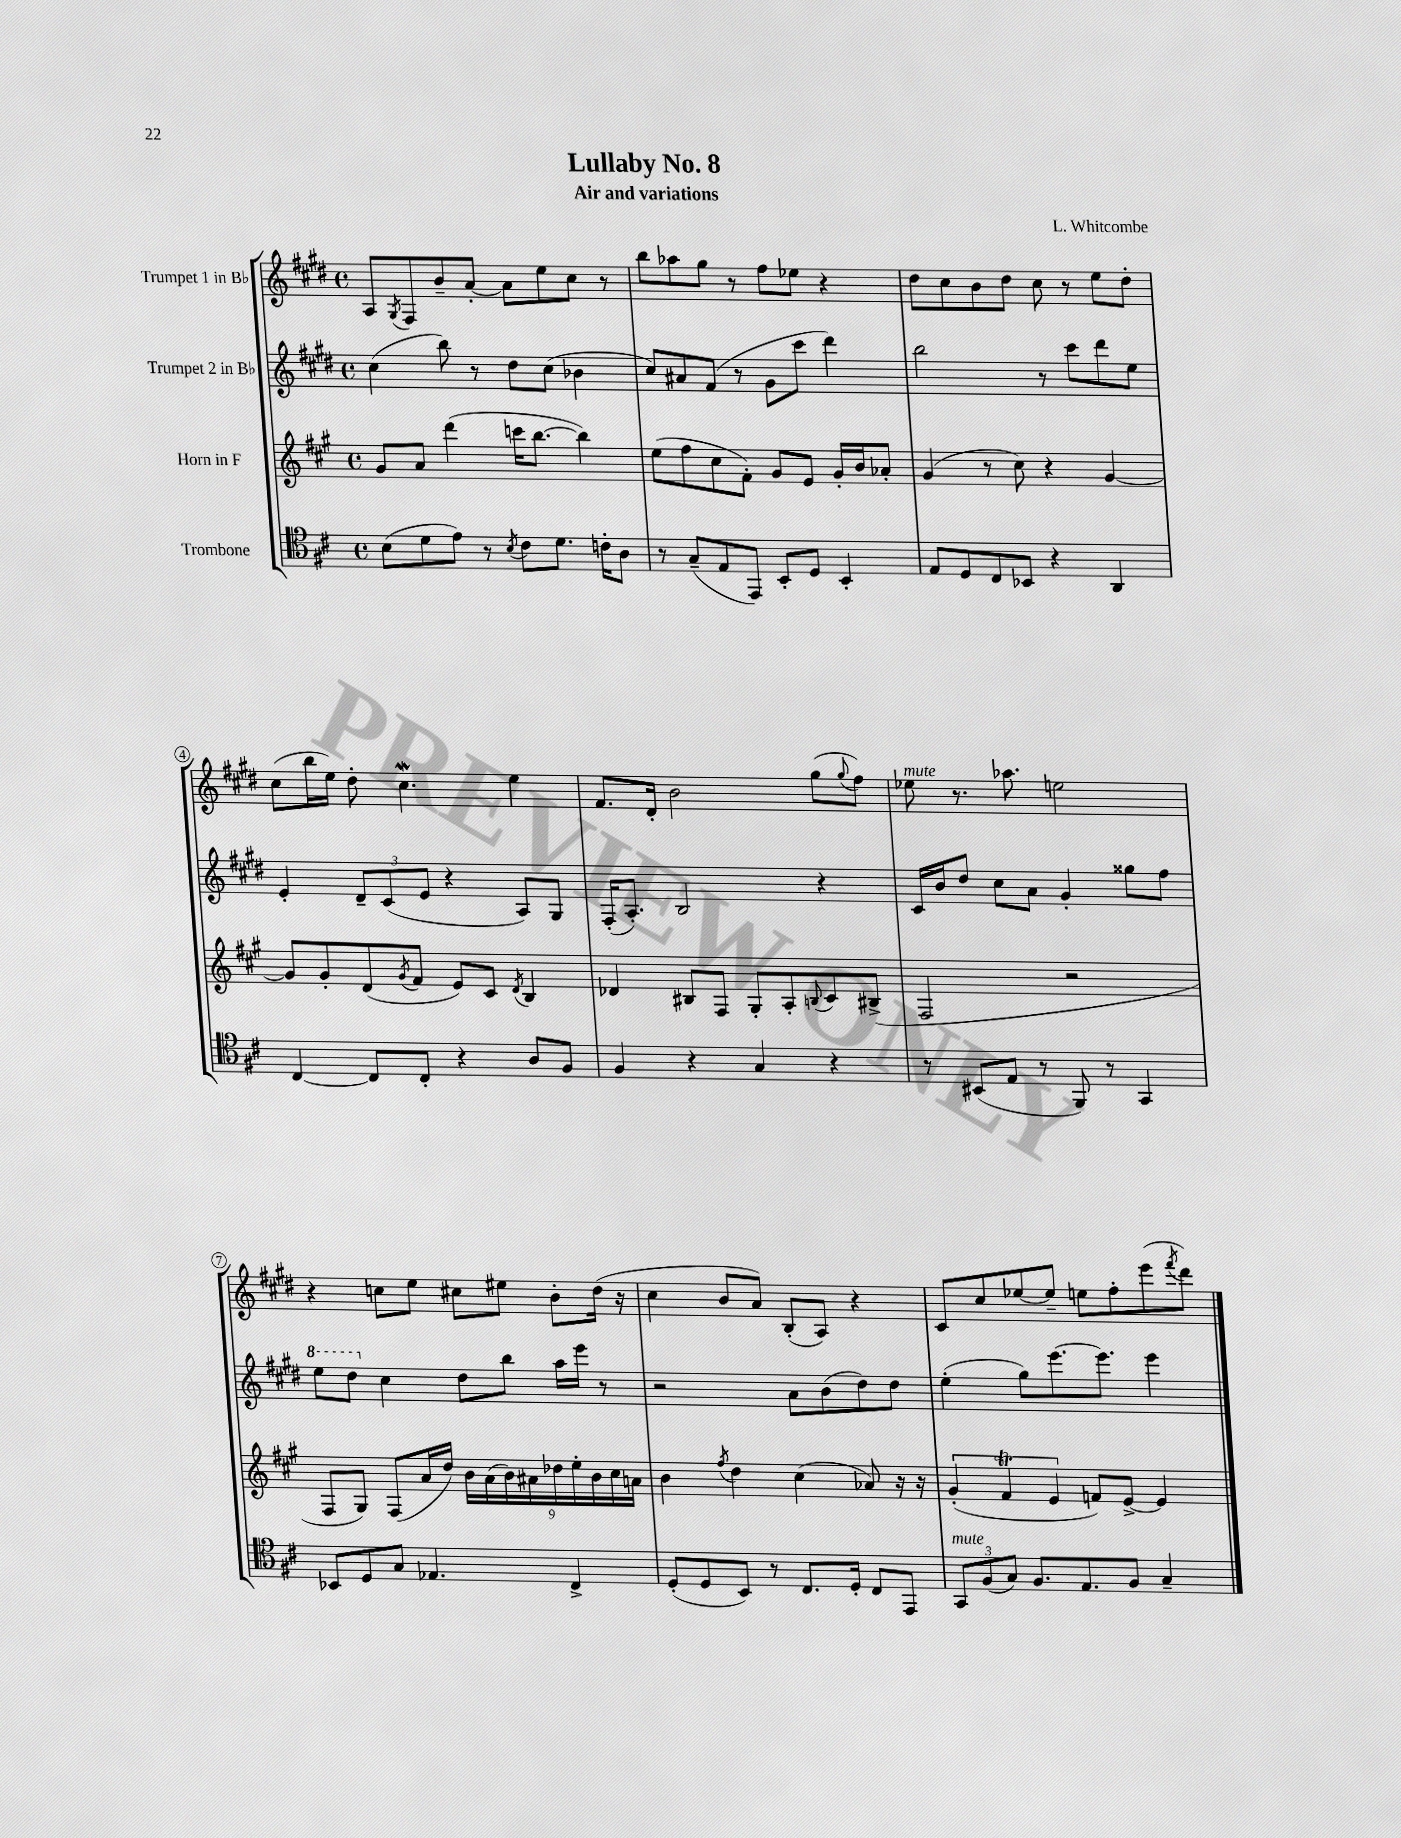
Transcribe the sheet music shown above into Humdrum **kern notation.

**kern	**kern	**kern	**kern
*staff4	*staff3	*staff2	*staff1
*clefC4	*clefG2	*clefG2	*clefG2
*k[f#c#]	*k[f#c#g#]	*k[f#c#g#d#]	*k[f#c#g#d#]
*M4/4	*M4/4	*M4/4	*M4/4
*met(c)	*met(c)	*met(c)	*met(c)
(8B	8g#	(4cc#	8A
.	.	.	8qG#
8d	8a	.	8F#
8e)	(4ddd	8bb)	8b~
8r	.	8r	[8a'
8qB	.	.	.
8c#	16ccc	8dd#	8a]
.	[8.bb	.	.
8.d	.	(8cc#	8ee
.	4bb])	4b-	8cc#
16c'	.	.	.
8A	.	.	8r
=	=	=	=
8r	(8ee	8cc#)	8bb
(8G~	8ff#	8a#	8aa-
8E	8cc#	(8f#	8gg#
8EE)	8f#')	8r	8r
8BB'	8g#	8g#	8ff#
8D	8e	8ccc#	8ee-
4BB'	16g#'	4ddd#)	4r
.	16b	.	.
.	8a-'	.	.
=	=	=	=
8E	(4g#	2bb	8dd#
8D	.	.	8cc#
8C#	8r	.	8b
8BB-	8cc#)	.	8dd#
4r	4r	8r	8cc#
.	.	8ccc#	8r
4AA	[4g#	8ddd#	8ee
.	.	8ee	8dd#'
=	=	=	=
[4C#	8g#]	4e'	(8cc#
.	8g#'	.	16bb
.	.	.	16ee)
8C#]	(8d	12d#~	8dd#'
.	.	(12c#	.
.	8qg#	.	.
8C#'	8f#	.	4.cc#
.	.	12e	.
4r	8e)	4r	.
.	8c#	.	.
.	8qd	.	.
8A	4B	8A)	4ee
8F#	.	8G#	.
=	=	=	=
4F#	4d-	(16F#'	8.f#
.	.	8.A')	.
.	.	.	16d#'
4r	8B#	2B	2b
.	8F#	.	.
4G	8G#'	.	.
.	8A'	.	.
.	8qqB	.	.
4r	8c#	4r	(8gg#
.	.	.	8qqgg#
.	(8B#^	.	8ff#)
=	=	=	=
8r	2F#	16c#	8ee-
.	.	16b	.
(8BB#	.	8dd#	8.r
8E	.	8cc#	.
.	.	.	8.aa-
8r	.	8a	.
8FF#)	2r	4g#'	2ee
8r	.	.	.
4GG	.	8gg##	.
.	.	8ff#	.
=	=	=	=
8BB-	8F#	8eee	4r
8D	8G#)	8ddd#	.
8G	(8F#	4cc#	8cc
4.E-	16a	.	8ee
.	16dd)	.	.
.	18b	8dd#	8cc#
.	(18a	.	.
.	18b)	.	.
.	.	8bb	8ee#
.	18a#	.	.
.	18dd-	.	.
4C#^	.	16aa	8b'
.	18ee'	.	.
.	.	16eee	.
.	18b	.	.
.	.	8r	(16dd#
.	18cc#	.	.
.	.	.	16r
.	18a	.	.
=	=	=	=
(8D'	4b	2r	4cc#
8D	.	.	.
.	8qff#	.	.
8BB)	4dd	.	8b
8r	.	.	8a)
8.C#	(4cc#	8a	(8B'
.	.	(8b	8A)
16D'	.	.	.
8C#	8a-)	8dd#)	4r
8EE	16r	8dd#	.
.	16r	.	.
=	=	=	=
12GG	(6g#'	(4ee'	8c#
(12F#	.	.	.
.	.	.	8cc#
12G)	6f#	.	.
8.F#	.	8gg#)	[8ee-
.	6e	.	.
.	.	[8.eee	8ee-~]
8.E	.	.	.
.	8f)	.	8ee
.	.	8.eee]	.
8F#	[8e^	.	8ff#'
4G~	4e]	4eee	(8eee
.	.	.	8qfff#
.	.	.	8ddd#)
==	==	==	==
*-	*-	*-	*-
